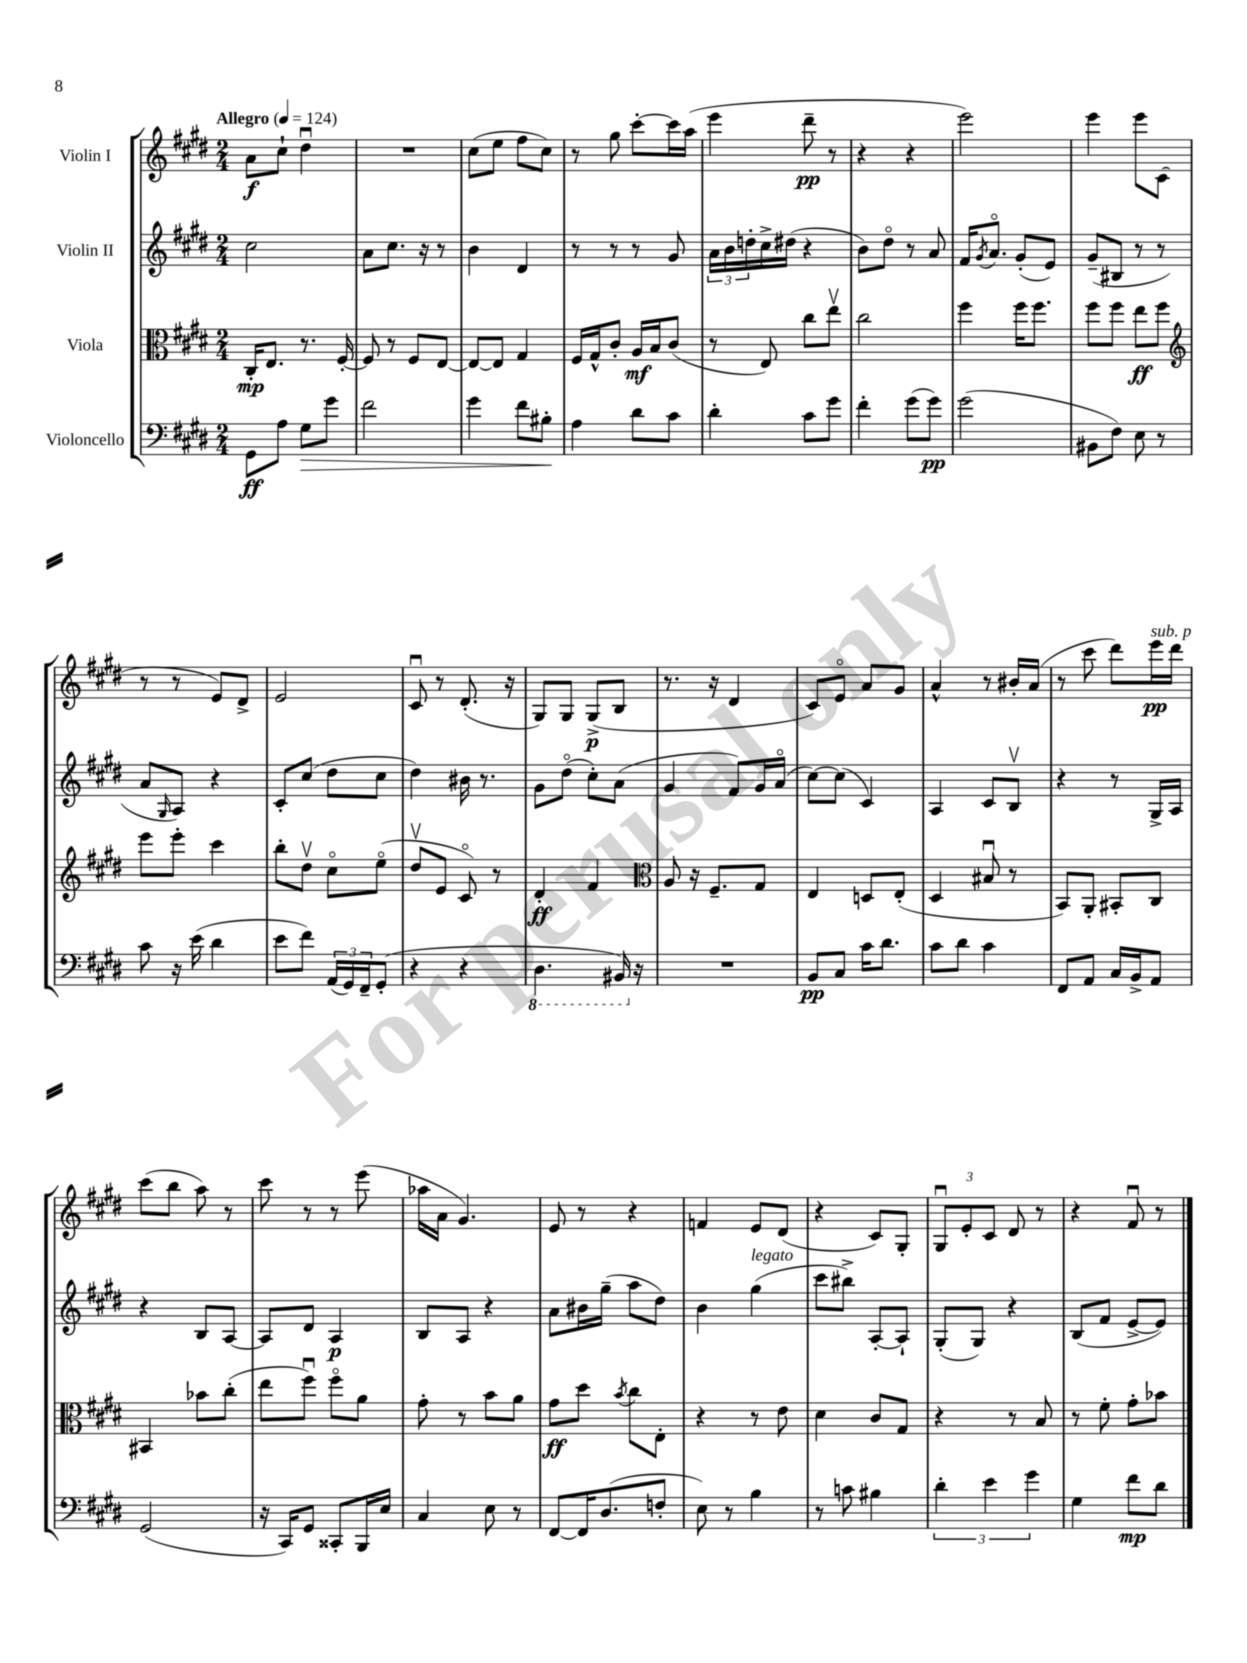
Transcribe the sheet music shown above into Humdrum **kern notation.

**kern	**kern	**kern	**kern
*staff4	*staff3	*staff2	*staff1
*clefF4	*clefC3	*clefG2	*clefG2
*k[f#c#g#d#]	*k[f#c#g#d#]	*k[f#c#g#d#]	*k[f#c#g#d#]
*M2/4	*M2/4	*M2/4	*M2/4
*MM124	*MM124	*MM124	*MM124
8GG#	16C#'	2cc#	8a
.	8.E	.	.
8A	.	.	8cc#`
8G#	8.r	.	4dd#u
8g#	.	.	.
.	[16F#'	.	.
=	=	=	=
2f#	8F#]	8a	2r
.	8r	8.cc#	.
.	8F#	.	.
.	.	16r	.
.	[8E	8r	.
=	=	=	=
4g#	8E_	4b	(8cc#
.	8E]	.	8ee
8f#	4G#	4d#	8ff#
8B#'	.	.	8cc#)
=	=	=	=
4A	16F#	8r	8r
.	16G#^^	.	.
.	8c#'	8r	8gg#
8d#	16A	8r	[8ccc#'
.	16B	.	.
8c#	(8c#	8g#	16ccc#]
.	.	.	(16aa
=	=	=	=
4d#'	8r	24a	4eee
.	.	24b	.
.	.	24dd'	.
.	8E)	16cc#^	.
.	.	(16dd#	.
8c#	8cc#	4r	8ddd#~
8g#	8eev	.	8r
=	=	=	=
4f#'	2cc#	8b)	4r
.	.	8dd#o	.
(8g#	.	8r	4r
8g#)	.	8a	.
=	=	=	=
(2g#	4ff#	16f#	2eee)
.	.	8qg#	.
.	.	8.ao	.
.	16ff#	(8g#'	.
.	8.ff#	.	.
.	.	8e)	.
=	=	=	=
8BB#	8ff#	(8g#~	4eee
8F#)	8ff#	8B#	.
8E	8ee	8r	8eee
8r	8ff#	8r	(8c#
=	=	=	=
*	*clefG2	*	*
8c#	8eee	8a	8r
.	.	16qqG#	.
16r	8eee'	8A)	8r
(16e	.	.	.
4d#	4ccc#	4r	8e)
.	.	.	8d#^
=	=	=	=
8e	8bb'	8c#'	2e
8f#)	8dd#v	(8cc#	.
(24AA	8cc#o	8dd#	.
24GG#)	.	.	.
24FF#~	.	.	.
(8GG#'	(8eeo	8cc#	.
=	=	=	=
4r	8dd#v	4dd#)	8c#u
.	8e	.	8r
4r	8c#o)	16b#	(8.d#'
.	.	8.r	.
.	8r	.	.
.	.	.	16r
=	=	=	=
4.DD#	4d#'	8g#	8G#)
.	.	(8dd#o	8G#
.	4f#	8cc#')	(8G#^
16BBB#)	.	(8a	8B
16r	.	.	.
=	=	=	=
*	*clefC3	*	*
2r	8A	4g#	8.r
.	16r	.	.
.	8.F#~	.	16r
.	.	8f#)	4d#
.	8G#	16g#	.
.	.	(16ao	.
=	=	=	=
8BB	4E	[8cc#)	8c#)
8C#	.	(8cc#]	8eo
16c#	8D	4c#)	8a
8.d#	.	.	.
.	(8E'	.	8g#
=	=	=	=
8c#	4D#	4A	4a^^
8d#	.	.	.
4c#	8B#u	8c#	8r
.	8r	8Bv	16b#'
.	.	.	(16a
=	=	=	=
8FF#	8BB)	4r	8r
8AA	8AA'	.	8ccc#
16C#	8BB#'	8r	8ddd#)
16BB^	.	.	.
8AA	8C#	16G#^	16eee
.	.	16A	16ddd#
=	=	=	=
(2GG#	4BB#	4r	(8ccc#
.	.	.	8bb
.	8b-	8B	8aa)
.	(8cc#'	[8A	8r
=	=	=	=
16r	8ee	8A]	8ccc#
16CC#)	.	.	.
8GG#	8ff#u)	8d#	8r
8CC##'	8ff#o	4A	8r
16BBB	8a	.	(8eee
16E	.	.	.
=	=	=	=
4C#	8g#'	8B	16aa-
.	.	.	16a
.	8r	8A	4.g#)
8E	8b	4r	.
8r	8a	.	.
=	=	=	=
[8FF#	8g#	8a	8e
16FF#]	8dd#	16b#	8r
(8.D#	.	(16gg#~	.
.	8qb	.	.
.	8cc#	8aa	4r
8F'	8E'	8dd#)	.
=	=	=	=
8E)	4r	4b	4f
8r	.	.	.
4B	8r	(4gg#	8e
.	8e	.	(8d#
=	=	=	=
8r	4d#	8ccc#	4r
8c	.	8bb#^)	.
4B#	8c#	[8A'	8c#)
.	8G#	8A`]	8G#'
=	=	=	=
6d#'	4r	(8G#'	12G#u
.	.	.	12e'
.	.	8G#)	.
6e	.	.	12c#
.	8r	4r	8d#
6g#	.	.	.
.	8B	.	8r
=	=	=	=
4G#	8r	(8B	4r
.	8f#'	8f#	.
8f#	8g#'	[8e^	8f#u
8d#	8b-	8e])	8r
==	==	==	==
*-	*-	*-	*-
